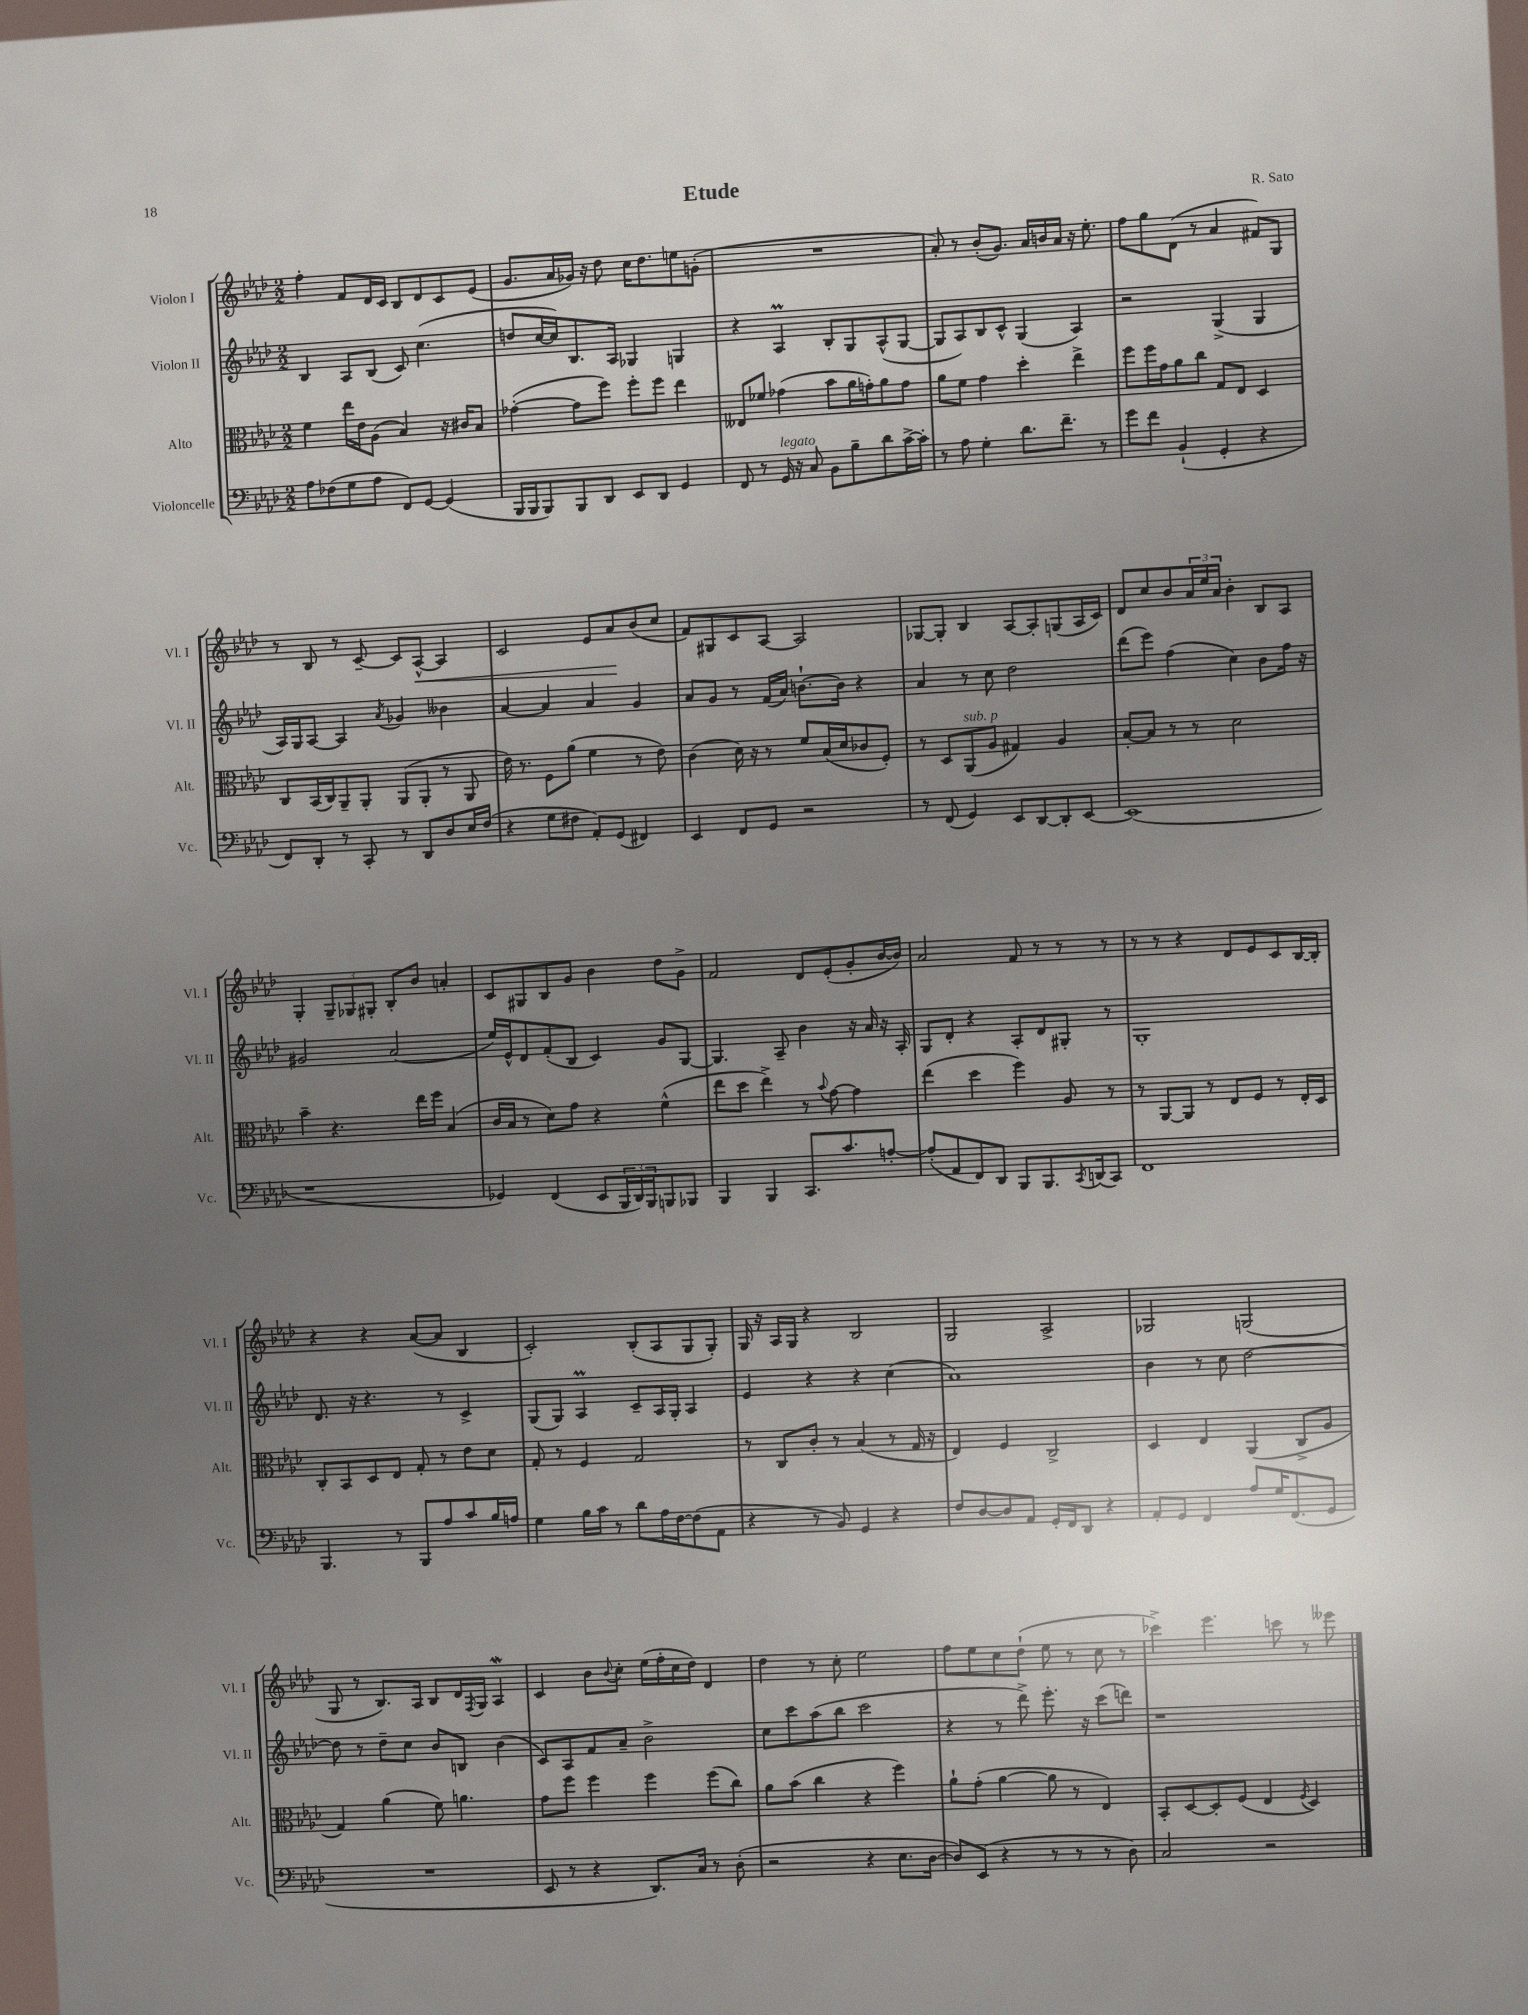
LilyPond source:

\header { title = "Etude" composer = "R. Sato" }
<<
\new StaffGroup <<
\new Staff = "s0" \with { instrumentName = "Violon I" shortInstrumentName = "Vl. I" } {
    \clef treble \key aes \major \numericTimeSignature \time 2/2
    f''4-. f'8 des'16 c'16 bes8 des'8 c'8 ees'8( |
    g'8. aes'16 ges'16) r16 des''8 c''16 des''8. e''8 g'8-.( |
    R1 |
    aes'8-.) r8 bes'8-.( g'8.) aes'16 b'16 aes'16 r16 ees''8.-. |
    f''8 g''8 des'8( r8 aes'4 fis'8) g8 |
    r8 bes8 r8 c'8~-- c'8 aes8~-^\< aes4 |
    c'2 ees'8 aes'8\! bes'8( c''8 |
    f'8) gis8 c'8 aes8~ aes2 |
    ges8~ ges8-. bes4 aes8~ aes8-. g8( aes16 c'16) |
    des'8 c''8 bes'8 \tuplet 3/2 { aes'16 ees''16 aes'16 } bes'4-. bes8 aes8 |
    g4-. \tuplet 3/2 { g8-- ges8 gis8-. } bes8-. bes'8 a'4-. |
    c'8 gis8 bes8 g'8 bes'4 des''8 g'8-> |
    f'2 des'8 ees'8-.( g'8-. bes'16~ bes'16) |
    aes'2 f'8 r8 r8 r8 |
    r8 r8 r4 des'8 ees'8 c'8 bes16~ bes16-. |
    r4 r4 aes'8~( aes'8 bes4 |
    c'2-.) bes8-.( aes8 g8 g8-.) |
    g16 r16 aes16 g16 r4 bes2 |
    g2 aes2-> |
    ges2 g2( |
    g8 r8 bes8.) aes16 bes8 des'16 \acciaccatura { f8 } g16 aes4\mordent |
    c'4 bes'8 \appoggiatura { bes'8 } c''8-. ees''16( f''16-. c''16 des''16) des'4 |
    des''4 r8 c''8-. ees''2 |
    f''8 ees''8 c''8 des''8-!( ees''8 r8 c''8 r8 |
    ces'''4->) ees'''4. c'''8 r8 eeses'''8 \bar "|." |
}
\new Staff = "s1" \with { instrumentName = "Violon II" shortInstrumentName = "Vl. II" } {
    \clef treble \key aes \major \numericTimeSignature \time 2/2
    bes4 aes8 bes8( c'8) c''4.( |
    d''8 c''16~ c''16) bes8. aes16 ges4 g4 |
    r4 aes4\prall bes8-. g8 aes8-^( g8~ |
    g8 aes8) bes8 c'8-^ g4( aes4) |
    r2 g4->( g4 |
    aes16) g16 aes8~ aes4 \acciaccatura { aes'8 } ges'4 beses'4 |
    aes'4~ aes'4 aes'4 g'4 |
    aes'8 g'8 r8 f'16( aes'16) b'8.~-! b'16 r4 |
    aes'4 r8 c''8 des''2 |
    des'''8( ees'''8) f''4( c''4) bes'8 f''16 r16 |
    gis'2 aes'2( |
    ees''16) ees'16-^ des'8 f'8-.( bes8 c'4) g'8 g8~ |
    g4. aes8-- bes'4 r16 aes'16 r16 aes16-. |
    g8 des'8-. r4 aes8-. des'8 gis8-. r8 |
    g1-. |
    des'8. r16 r4. r8 c'4-> |
    g8( g8) aes4\prall c'8-- aes16 g16-. aes4 |
    ees'4 r4 r4 c''4( |
    aes'1) |
    bes'4 r8 c''8 des''2~ |
    des''8 r8 des''8-- c''8 bes'8 b8 bes'4( |
    c'8) aes8 f'8 aes'8-- bes'2-> |
    c''8 c'''8 aes''8( bes''8 c'''2 |
    r4 r8 des'''8->) ees'''8.-. r16 c'''8( d'''8) |
    r1 \bar "|." |
}
\new Staff = "s2" \with { instrumentName = "Alto" shortInstrumentName = "Alt." } {
    \clef alto \key aes \major \numericTimeSignature \time 2/2
    f'4 ees''16 ees'16 aes8( bes4) r16 cis'16 bes8 |
    ges'4~-.( ges'8 f''8) f''8-. f''8 ees''4 |
    eeses8 fes'8 ges'4( bes'8 aes'16 g'16-.) aes'8 g'8 |
    aes'8 f'8 g'4 des''4-. ees''4-> |
    f''8 f''16 g'16 aes'8 c''8 g8 ees8 des4 |
    c8 bes,16( c16) aes,8-- aes,8-. aes,8( aes,8-. r8 aes,8 |
    ees'16) r8. f8 aes'8( f'4 r8 ees'8) |
    c'4( des'16) r16 r8 f'8 bes16( des'16 ces'8 f8-.) |
    r8 des8 aes,8^\markup { \italic "sub. p" }( aes8 gis4) aes4 |
    bes8~-. bes8 r8 r8 des'2 |
    bes'4-- r4. ees''16 f''16 bes4( |
    c'16 bes16 r8 des'8) g'8 r4 f'4-^( |
    ees''8 des''8 ees''4->) r8 \appoggiatura { bes'8 } g'8~ g'4 |
    ees''4( des''4 f''4) aes8 r8 |
    r8 aes,8~ aes,8 r8 ees8 f8 r8 ees16-. des16 |
    c8-. bes,8 des8 ees8 g8-. r8 ees'8 des'8 |
    g8-. r8 f4 g2 |
    r8 c8 c'8-. r8 bes4( r8 g16 r16 |
    ees4) f4 c2-> |
    des4 ees4 aes,4( c8-> aes8 |
    g4) aes'4( f'8) a'4. |
    g'8 f''8 f''4 f''4 f''8( c''8) |
    aes'8 bes'8( c''4 r4 f''4) |
    aes'8-! g'8-.( aes'4~ aes'8 r8 ees4) |
    bes,8-. des8~ des8-. f8( ees4 \acciaccatura { f8 } des4) \bar "|." |
}
\new Staff = "s3" \with { instrumentName = "Violoncelle" shortInstrumentName = "Vc." } {
    \clef bass \key aes \major \numericTimeSignature \time 2/2
    aes8 fes8( g8 aes8 f,8) g,8~ g,4( |
    bes,,16 bes,,16 bes,,8) bes,,8 des,8 ees,8 des,8 g,4 |
    f,8 r8 g,16^\markup { \italic "legato" } r16 c8 bes,8 bes8-- des'8 c'16~-> c'16-. |
    r8 aes8 g4-. des'8. f'8.-- r8 |
    g'8 f'8 bes,4-!( g,4-. r4 |
    f,8) des,8-. r8 c,8-. r8 des,8 des8 ees16 f16( |
    r4 g8 fis8 aes,8-.) g,8( fis,4) |
    ees,4 f,8 g,8 r2 |
    r8 f,8( g,4) ees,8 des,8~ des,8-. ees,8~ |
    ees,1( |
    r1 |
    ges,4) f,4( ees,8 \tuplet 3/2 { bes,,16 des,16) bes,,16 } b,,8 bes,,8 |
    bes,,4 bes,,4 c,8. c'8. a8~-. |
    a8-.( aes,8 f,8) des,8 bes,,8 bes,,8. \acciaccatura { c,8 } d,16( c,8) |
    f,1 |
    bes,,4. r8 bes,,8 aes8 c'8 bes16 a16 |
    g4 bes16 c'16 r8 des'8 aes16 f16~ f8( aes,8 |
    r4 r8 bes,8) g,4 r4 |
    f8 des8~ des8 aes,8 g,16-. f,16 des,8 r4 |
    aes,8-. g,8 f,4 aes8 g16 f,8.( g,8 |
    R1 |
    ees,8 r8 r4 des,8.) c16 r8 des8-.( |
    r2 r4 ees8. des16~ |
    des8) ees,8( r4 r8 r8 r8 des8) |
    c2 r2 \bar "|." |
}
>>
>>
\layout { \context { \Score \remove "Bar_number_engraver" } }
